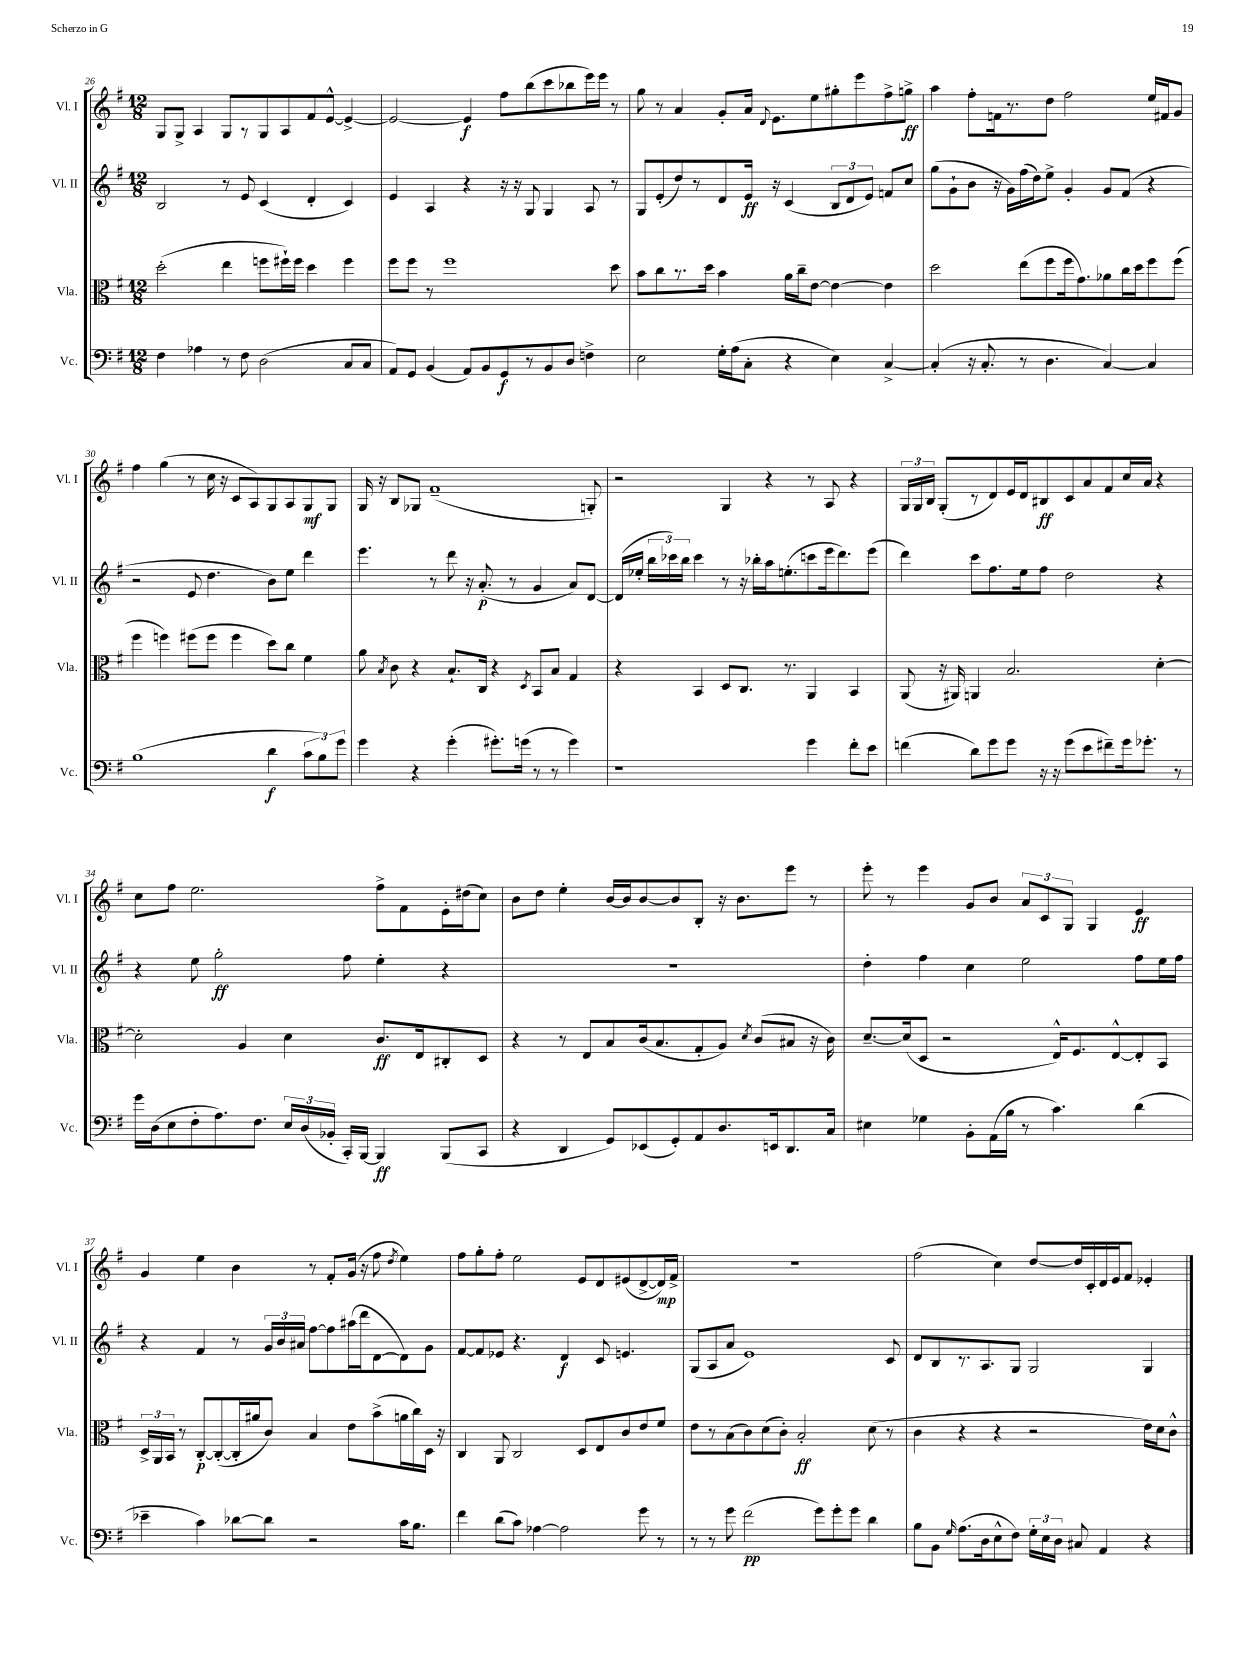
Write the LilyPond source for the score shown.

<<
\new StaffGroup <<
\new Staff = "s0" \with { instrumentName = "Vl. I" shortInstrumentName = "Vl. I" } {
    \clef treble \key g \major \numericTimeSignature \time 12/8
    \autoBeamOff g8[ g8]-> a4 g8[ r8 g8 a8 fis'8 e'8]~-^ e'4~-> |
    e'2~ e'4\f fis''8[ b''8( c'''8 bes''8 e'''16) e'''16] r8 |
    g''8 r8 a'4 g'8[-. a'16] \appoggiatura { d'8 } e'8.[ e''8 gis''8-. e'''8 fis''8-> g''8]->\ff |
    a''4 fis''8[-. f'16 r8. d''8] fis''2 e''16[ fis'16 g'8] |
    fis''4 g''4( r8 c''16 r16 c'8[ a8) g8 a8 g8\mf g8] |
    g16 r16 b8[ ges8] fis'1--( g8-.) |
    r2 g4 r4 r8 a8 r4 |
    \tuplet 3/2 { g16[ g16 b16] } g8[-.( r8 d'8) e'16 d'16 bis8\ff c'8 a'8 fis'8 c''16 a'16] r4 |
    c''8[ fis''8] e''2. fis''8[-> fis'8 e'16-. dis''16( c''8]) |
    b'8[ d''8] e''4-. b'16[~ b'16 b'8~ b'8 b8]-. r16 b'8.[ e'''8] r8 |
    e'''8-. r8 e'''4 g'8[ b'8] \tuplet 3/2 { a'8[ c'8 g8] } g4 e'4\ff |
    g'4 e''4 b'4 r8 fis'8[-. g'16]( r16 fis''8 \acciaccatura { d''8 } e''4) |
    fis''8[ g''8-. fis''8]-. e''2 e'8[ d'8 eis'8( d'8~-> d'16\mp) fis'16]-> |
    R1. |
    fis''2( c''4) d''8[~ d''16 c'16-. d'16 e'16 fis'8] ees'4-. \bar "|." |
}
\new Staff = "s1" \with { instrumentName = "Vl. II" shortInstrumentName = "Vl. II" } {
    \clef treble \key g \major \numericTimeSignature \time 12/8
    \autoBeamOff b2 r8 e'8 c'4( d'4-. c'4) |
    e'4 a4 r4 r16 r16 g8 g4 a8 r8 |
    g8[ e'8-.( d''8) r8 d'8 e'16]\ff r16 c'4( \tuplet 3/2 { b8[ d'8 e'8]) } f'8[ c''8] |
    g''8[( g'8-! b'8] r16 g'16[) fis''16( d''16) e''8]-> g'4-. g'8[ fis'8]( r4 |
    r2 e'8 d''4. b'8[) e''8] d'''4 |
    e'''4. r8 d'''8 r16 a'8.-.\p( r8 g'4 a'8[) d'8]~ |
    d'16[( ees''16]-. \tuplet 3/2 { b''16[ ces'''16) b''16] } ces'''4 r8 r16 bes''16[-. a''16 e''8.-.( c'''8 e'''16 d'''8.) e'''8]( |
    d'''4) c'''8[ fis''8. e''16 fis''8] d''2 r4 |
    r4 e''8 g''2-.\ff fis''8 e''4-. r4 |
    R1. |
    d''4-. fis''4 c''4 e''2 fis''8[ e''16 fis''16] |
    r4 fis'4 r8 \tuplet 3/2 { g'16[ b'16 ais'16] } fis''8[~ fis''8 ais''16( d'''16 d'8~ d'8) g'8] |
    fis'8[~ fis'8 ees'8] r4. d'4\f c'8 e'4. |
    g8[( a8 a'8] e'1) c'8 |
    d'8[ b8 r8. a8. g8] g2 g4 \bar "|." |
}
\new Staff = "s2" \with { instrumentName = "Vla." shortInstrumentName = "Vla." } {
    \clef alto \key g \major \numericTimeSignature \time 12/8
    \autoBeamOff d''2-.( e''4 f''8[ fis''16-!) fis''16] d''4 fis''4 |
    fis''8[ fis''8] r8 fis''1 d''8 |
    b'8[ c''8 r8. d''16] b'4 a'16[ c''16-- e'8]~ e'4~ e'4 |
    d''2 e''8[( fis''8 fis''16 g'8.) aes'8 c''16 d''16 fis''8 fis''8]( |
    fis''4 f''4) fis''8[( fis''8] fis''4 d''8[) c''8] fis'4 |
    a'8 \acciaccatura { b8 } c'8 r4 b8.[-! c16] r4 \acciaccatura { d8 } b,8[ b8] g4 |
    r4 b,4 d8[ c8.] r8. a,4 b,4 |
    a,8( r16 ais,16) a,4 b2. d'4~-. |
    d'2-. a4 d'4 c'8.[\ff e16 cis8-. d8] |
    r4 r8 e8[ b8 c'16( b8. g8-. a8]) \acciaccatura { d'8 } c'8[( bis8] r16 c'16) |
    d'8.[~-- d'16( d8] r2 e16[-^) fis8. e8~-^ e8-. b,8] |
    \tuplet 3/2 { d16[-> a,16 b,16] } r8 c8[~-.\p c8~-.( c16-. ais'16 c'8]) b4 e'8[ b'8->( a'16 c''16) d16] r16 |
    c4 a,8 c2 d8[ e8 c'8 e'8 fis'8] |
    e'8[ r8 b8( c'8) d'8( c'8]-.) b2-.\ff d'8( r8 |
    c'4 r4 r4 r2 e'16[) d'16 c'8]-^ \bar "|." |
}
\new Staff = "s3" \with { instrumentName = "Vc." shortInstrumentName = "Vc." } {
    \clef bass \key g \major \numericTimeSignature \time 12/8
    \autoBeamOff fis4 aes4 r8 fis8 d2( c8[ c8] |
    a,8[) g,8] b,4( a,8[) b,8 g,8\f r8 b,8 d8] f4-> |
    e2 g16[-. a16( c8]-. r4 e4) c4~-> |
    c4-.( r16 c8.-. r8 d4. c4~) c4 |
    b1( d'4\f \tuplet 3/2 { c'8[ b8) g'8] } |
    g'4 r4 g'4-.( gis'8.[-.) g'16]( r8 r8 g'4) |
    r1 g'4 fis'8[-. e'8] |
    f'4( d'8[) g'8 g'8] r16 r16 g'8[( e'8 fis'8--) g'16 ges'8.]-. r8 |
    g'16[ d16( e8 fis8-. a8.) fis8.] \tuplet 3/2 { e16[ d16( bes,16]-. } c,16[-.) b,,16]~ b,,4\ff b,,8[( c,8] |
    r4 d,4 g,8[) ees,8( g,8-.) a,8 d8. e,16 d,8. c16] |
    eis4 ges4 b,8[-. a,16( b16] r8 c'4.) d'4( |
    ees'4-- c'4) des'8[~ des'8] r2 c'16[ b8.] |
    fis'4 d'8[( c'8]) aes4~ aes2 g'8 r8 |
    r8 r8 g'8 fis'2\pp( g'8[) g'8-. g'8] d'4 |
    b8[ b,8] \grace { g16 } a8.[( d16 e8-^ fis8]) \tuplet 3/2 { g16[-. e16 d16] } cis8 a,4 r4 \bar "|." |
}
>>
>>
\layout { \context { \Score currentBarNumber = #26 } }
